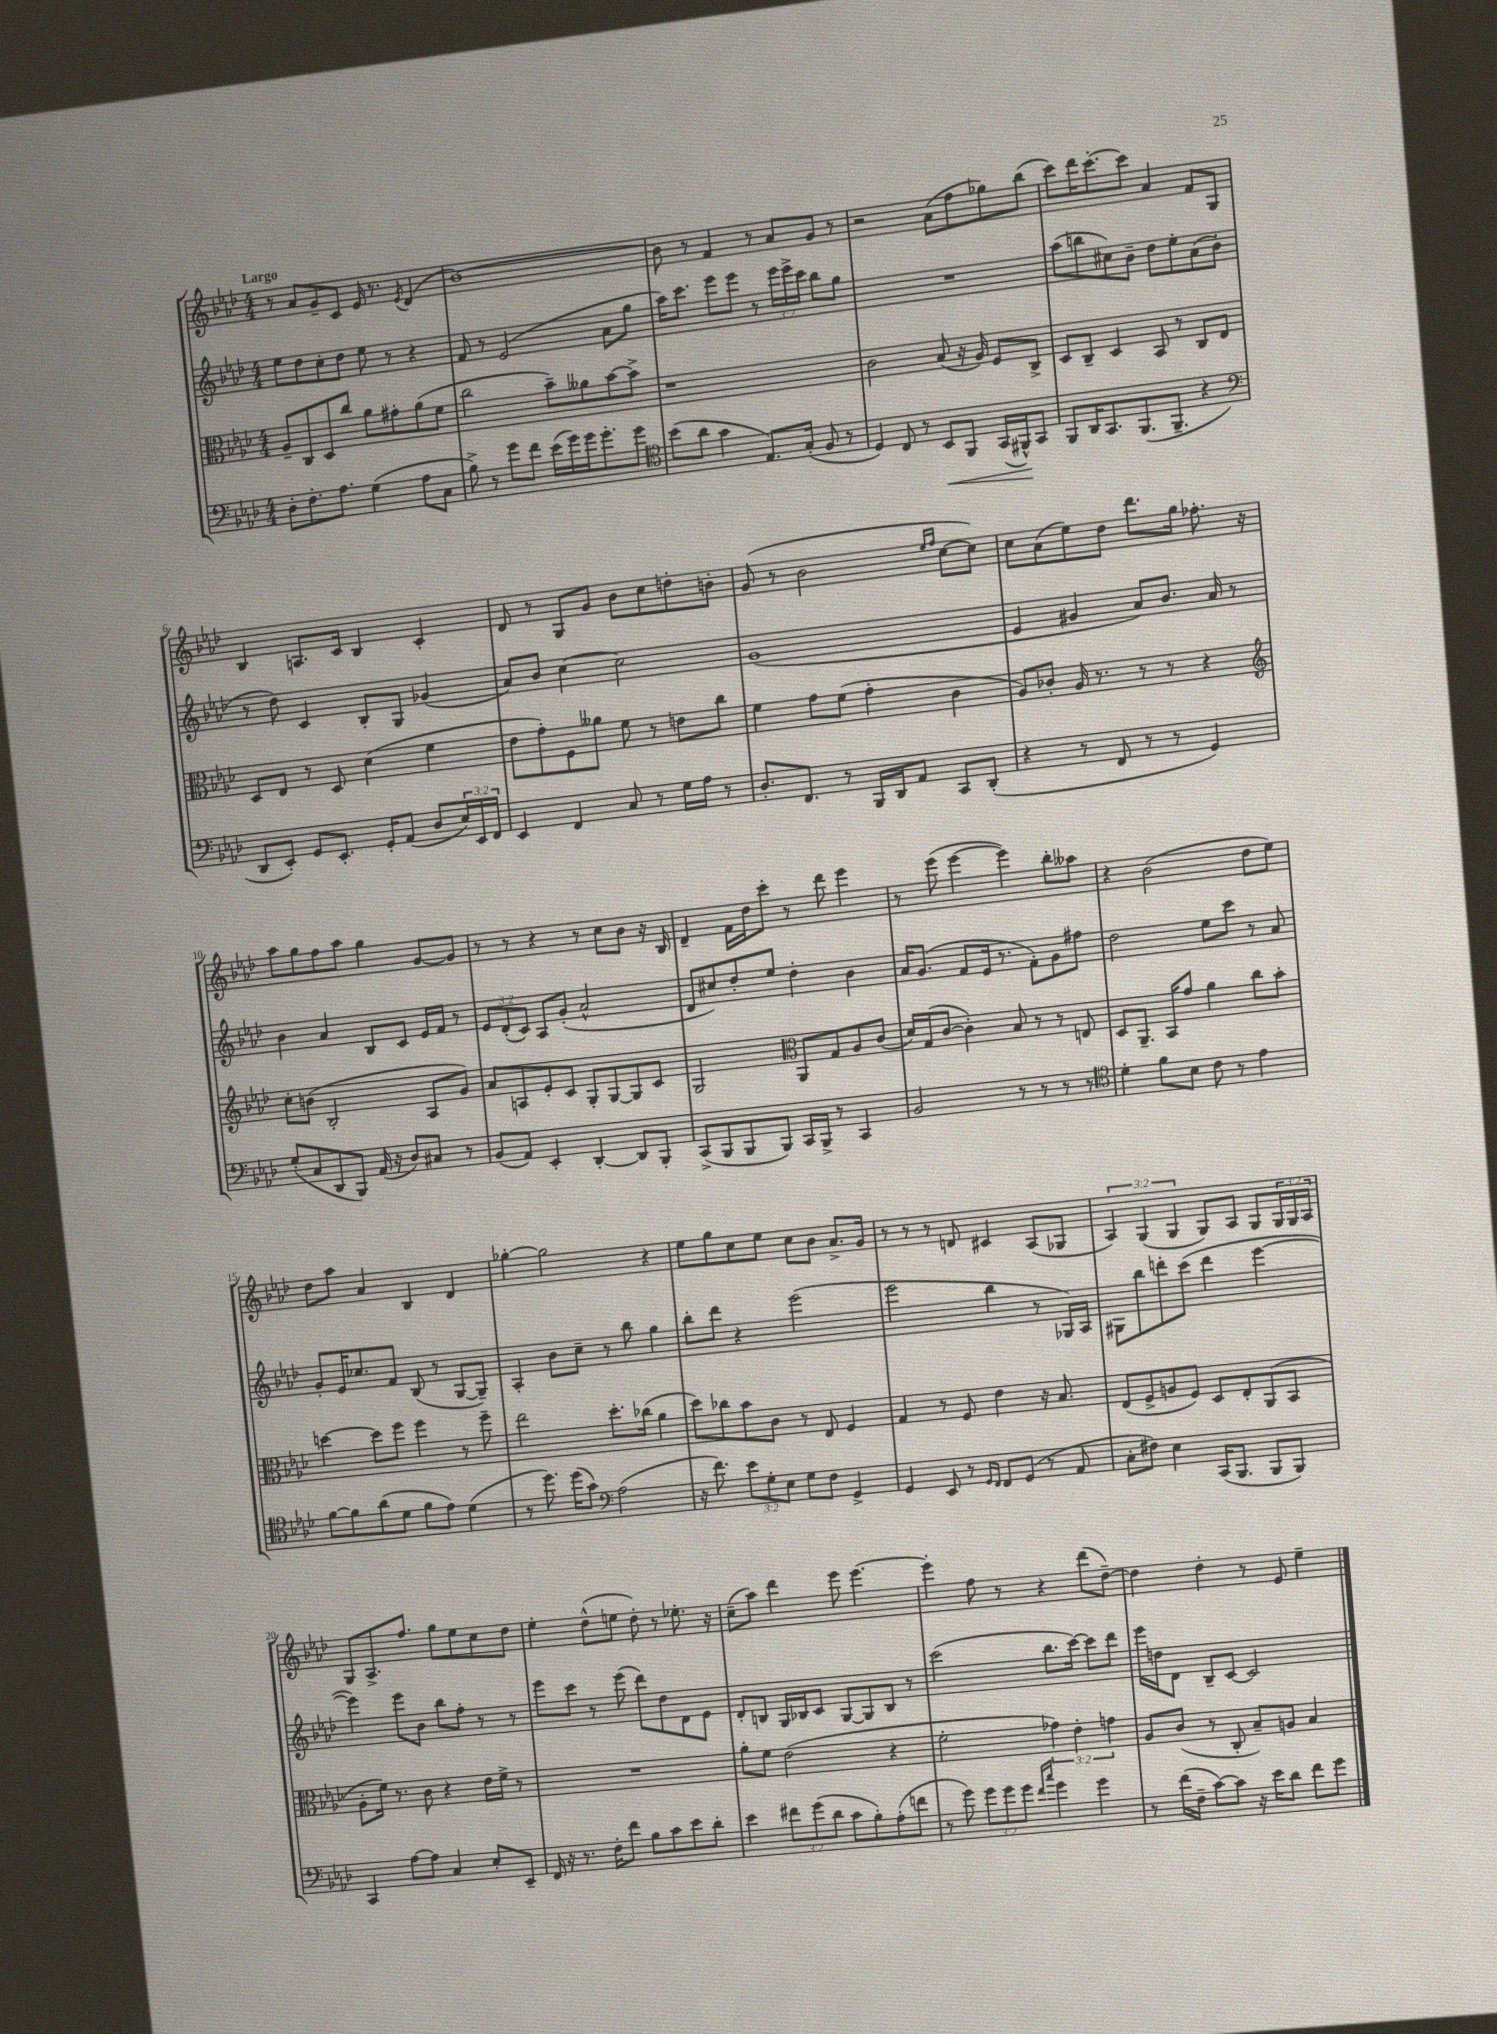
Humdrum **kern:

**kern	**kern	**kern	**kern
*staff4	*staff3	*staff2	*staff1
*clefF4	*clefC3	*clefG2	*clefG2
*k[b-e-a-d-]	*k[b-e-a-d-]	*k[b-e-a-d-]	*k[b-e-a-d-]
*M4/4	*M4/4	*M4/4	*M4/4
8D-'	8A-~	8ee-	8r
8.F'	8C	8dd-	8a-
.	8D-	8cc'	8g~
8.A-	.	.	.
.	8cc	8dd-	8c
(4G	8a-	8ee-	16e-
.	.	.	8.r
.	8g#'	8r	.
.	.	.	8qe-
8A-	(8a-	4r	(4d-
8C	8f	.	.
=	=	=	=
8B-^)	2cc	8f	[1b-)
8r	.	8r	.
8g	.	(2e-	.
8f	.	.	.
(16e-	8b-~)	.	.
16g)	.	.	.
16g	8a--	.	.
8.g'	.	.	.
.	[8b-	8a-	.
8g	8b-^]	8gg	.
=	=	=	=
*clefC4	*	*	*
(8b-	1r	16aa-)	8b-]
.	.	8.ccc	.
8a-	.	.	8r
4g	.	8eee-	4f
.	.	8eee-	.
8.E-)	.	8r	8r
.	.	24eee-	8a-
.	.	24eee-^	.
(16G'	.	.	.
.	.	24ccc	.
8F	.	8bb-	8g
8r	.	8gg	8r
=	=	=	=
4D-)	2c	1r	2r
8C	.	.	.
8r	.	.	.
8BB-	(8B-	.	(8a-
8FF	16r	.	8ff
.	16A-)	.	.
(16GG	8F	.	8gg-)
16FF#^^)	.	.	.
8GG	8C^	.	(8bb-
=	=	=	=
8FF	8D-	(8aa-	8ccc)
16AA-	8C~	8bb	16ddd-
8.GG	.	.	[8.ccc'
.	4D-	8cc#)	.
(8.FF	.	8b-~	8ccc]
.	8BB-	8dd-	4a-
8.FF~	.	.	.
.	8r	8ee-'	.
4r	8C	(8a-	8f
.	8E-	8b-'	8G
=	=	=	=
*clefF4	*	*	*
8DD-	8D-	8r	4B-
8EE-')	8E-	8dd-)	.
8GG	8r	4c	8.A
8.EE-'	8D-	.	.
.	.	.	16c
.	(4d-	8B-'	4B-
16GG'	.	.	.
(8AA-	.	8G	.
8D-	4f	(4g-	4c'
24E-)	.	.	.
24EE-	.	.	.
24FF	.	.	.
=	=	=	=
4EE-	8e-	8a-)	8d-
.	8g')	8b-	8r
4FF	8F	[4cc	8G
.	8a--	.	8g
8C	8f	2cc]	8b-
8r	8r	.	8cc
16G	8e	.	8dd'
16A-	.	.	.
8r	8cc	.	8b'
=	=	=	=
8.D-'	4f	(1g	(8g
.	.	.	8r
8.FF	.	.	.
.	8g	.	2b-
8r	(8f	.	.
16BBB-	4g'	.	.
16DD-	.	.	.
8AA-	.	.	.
.	.	.	16qqee-
.	.	.	16qqff
8CC	4c	.	[8cc
(8DD-'	.	.	8cc])
=	=	=	=
4r	8A-)	4e-	8cc
.	8c-'	.	(8a-
8r	16A-	4g#	8ee-)
.	8.r	.	.
8FF	.	.	8dd-
8r	8r	8a-)	8.ddd-
8r	8r	8.b-	.
.	.	.	16gg
4GG)	4r	.	8.ff-'
.	.	16a-	.
.	.	8r	.
.	.	.	16r
=	=	=	=
*	*clefG2	*	*
(8G'	8cc'	4b-	8aa-
8C	(8b	.	8gg
8DD-	2B-'	4a-	8ff
8BBB-)	.	.	8aa-
(16AA-	.	8B-	4gg
16r	.	.	.
8D-)	.	8c	.
8C#	8A-	16e-	[8g
.	.	16f	.
8r	8g)	8r	8g]
=	=	=	=
(8BB-	8a-	12e-	8r
.	.	(12d-'	.
8AA-)	8A	.	8r
.	.	12c)	.
4EE-'	8e-'	8A-	4r
.	8c	(8g'	.
[4DD-'	8G'	2a-^^	8r
.	[8G	.	8cc
8DD-]	8G]	.	8b-
8BBB-'	8c	.	16r
.	.	.	16B-
=	=	=	=
(8CC^	2G	8d-	4d-~
8BBB-	.	8cc#)	.
8BBB-	.	8dd-'	16f
.	.	.	16dd-
8BBB-)	.	8ee-	8ccc'
*	*clefC3	*	*
16CC	8AA-	4dd-'	8r
16BBB-^	.	.	.
8r	8G	.	8ddd-
4CC	8A-	4b-	4eee-
.	(8c	.	.
=	=	=	=
2BB-	16d-)	16a-	8r
.	(16G	(8.g	.
.	[8c	.	(8eee-
.	4c'])	8f	[4eee-
.	.	16e-	.
.	.	8.r	.
8r	8B-	.	4eee-])
8r	8r	8f')	.
8r	8r	8g	8bb-'
8r	8E	8ff#	8aa--
=	=	=	=
*clefC4	*	*	*
4d-'	8D-	2dd-	4r
.	8.AA-~	.	.
8f	.	.	(2b-
.	16BB-	.	.
8B-	8g	.	.
8c	4a-	8ee-	.
8r	.	8ccc	.
4e-	8cc	8r	8dd-
.	8b-'	8a-	8ee-)
=	=	=	=
[8f	[4dd	8g'	8dd-
8f]	.	16e-	8aa-
.	.	8.cc-	.
(8a-	8dd]	.	4a-
8d-	8ff	8f	.
8f	4ff	(8B-	4B-
8e-)	.	8r	.
(4d-	8r	[8G	4d-
.	8ff~	8G~])	.
=	=	=	=
8r	2ee-	4A-'	[4gg-'
8.dd-)	.	.	.
.	.	8b-	2gg-]
(16dd-	.	.	.
8g)	.	8cc~	.
*clefF4	*	*	*
(2A-	8.dd-'	8r	.
.	.	8bb-	.
.	(16cc-	.	.
.	4a-	4gg	4r
=	=	=	=
16r	8dd-)	8bb-'	8ee-
8.f)	.	.	.
.	8cc-	8ddd-	8gg
12e-	8b-	4r	8cc
12G'	.	.	.
.	8c	.	8ee-
12E-	.	.	.
8G	8r	(2eee-	8cc
8F	8E-	.	8b-
4GG^	4F	.	8.a-^
.	.	.	16g
=	=	=	=
4GG	4G	2eee-	8r
.	.	.	8r
8EE-	8r	.	8r
8r	8F	.	8d
16qqGG	.	.	.
16qqFF	.	.	.
8FF	4e-	4bb-	4c#
(8GG	.	.	.
8r	16r	8r	(8A-
.	8.B-	.	.
8AA-	.	16G-)	8G-
.	.	16A-	.
=	=	=	=
8C'	(8E-	8G#	6A-)
8F#)	8F^	8bb-	.
.	.	.	(6G
4E-	8A	8ddd'	.
.	.	.	6G
.	8F)	(8ccc	.
(16CC	8D-	4ddd	8G)
8.BBB-	.	.	.
.	8E-'	.	8A-
8BBB-	(8AA-	[4eee-	8G
8BBB-)	8BB-	.	24G
.	.	.	24G
.	.	.	24A-
=	=	=	=
4CC	8A-'	4eee-])	8G
.	16f)	.	8.A-^
.	8.r	.	.
[8A-	.	8eee-	.
.	.	.	8.ff
8A-]	8c	8b-	.
4C	4r	8bb-	8gg
.	.	8ff'	8ee-
8E-'	16e-	8r	8cc
.	16f^	.	.
8EE-~	8r	8r	8dd-
=	=	=	=
16FF	1r	8eee-	4ee-'
16r	.	.	.
8.r	.	8ccc	.
.	.	8r	(8dd-^^
16F'	.	.	.
8f	.	(8eee-	8ee
8B-	.	8ddd-)	8dd-')
8c	.	8dd-	8r
8e-	.	8d-	8.ee-'
8d-'	.	8e-	.
.	.	.	16r
=	=	=	=
4e-	8a-'	8d-'	(8cc~
.	8f	8B	8aa-)
12f#	(2e-	16G	4ddd-
.	.	16B-	.
(12g	.	.	.
.	.	8c	.
12d-	.	.	.
8c	.	[8G	8eee-
8B-')	.	8G]	[4.eee-
(8A-'	4r	8B-	.
8f	.	8r	.
=	=	=	=
8r	2f'	(2ccc	4eee-']
8g)	.	.	.
12g	.	.	8ff
12g	.	.	.
.	.	.	8r
12g	.	.	.
16qqf	.	.	.
16qqcc	.	.	.
4g	6g-)	8.bb-	4r
.	6e-'	.	.
.	.	[16ccc)	.
4g	.	8ccc]	(8ddd-
.	6g	.	.
.	.	8ddd-	[8dd-~)
=	=	=	=
8r	8A-	16eee-	4dd-]
.	.	16dd	.
(16f	(8c	8d-	.
16F~	.	.	.
[8c)	8r	8B-~	4dd-'
8c]	8C'	[8c	.
16r	8B-~)	2c]	8r
16e-	.	.	.
8d-	8A	.	8e-
8f	4B-	.	4ee-~
8g	.	.	.
==	==	==	==
*-	*-	*-	*-
